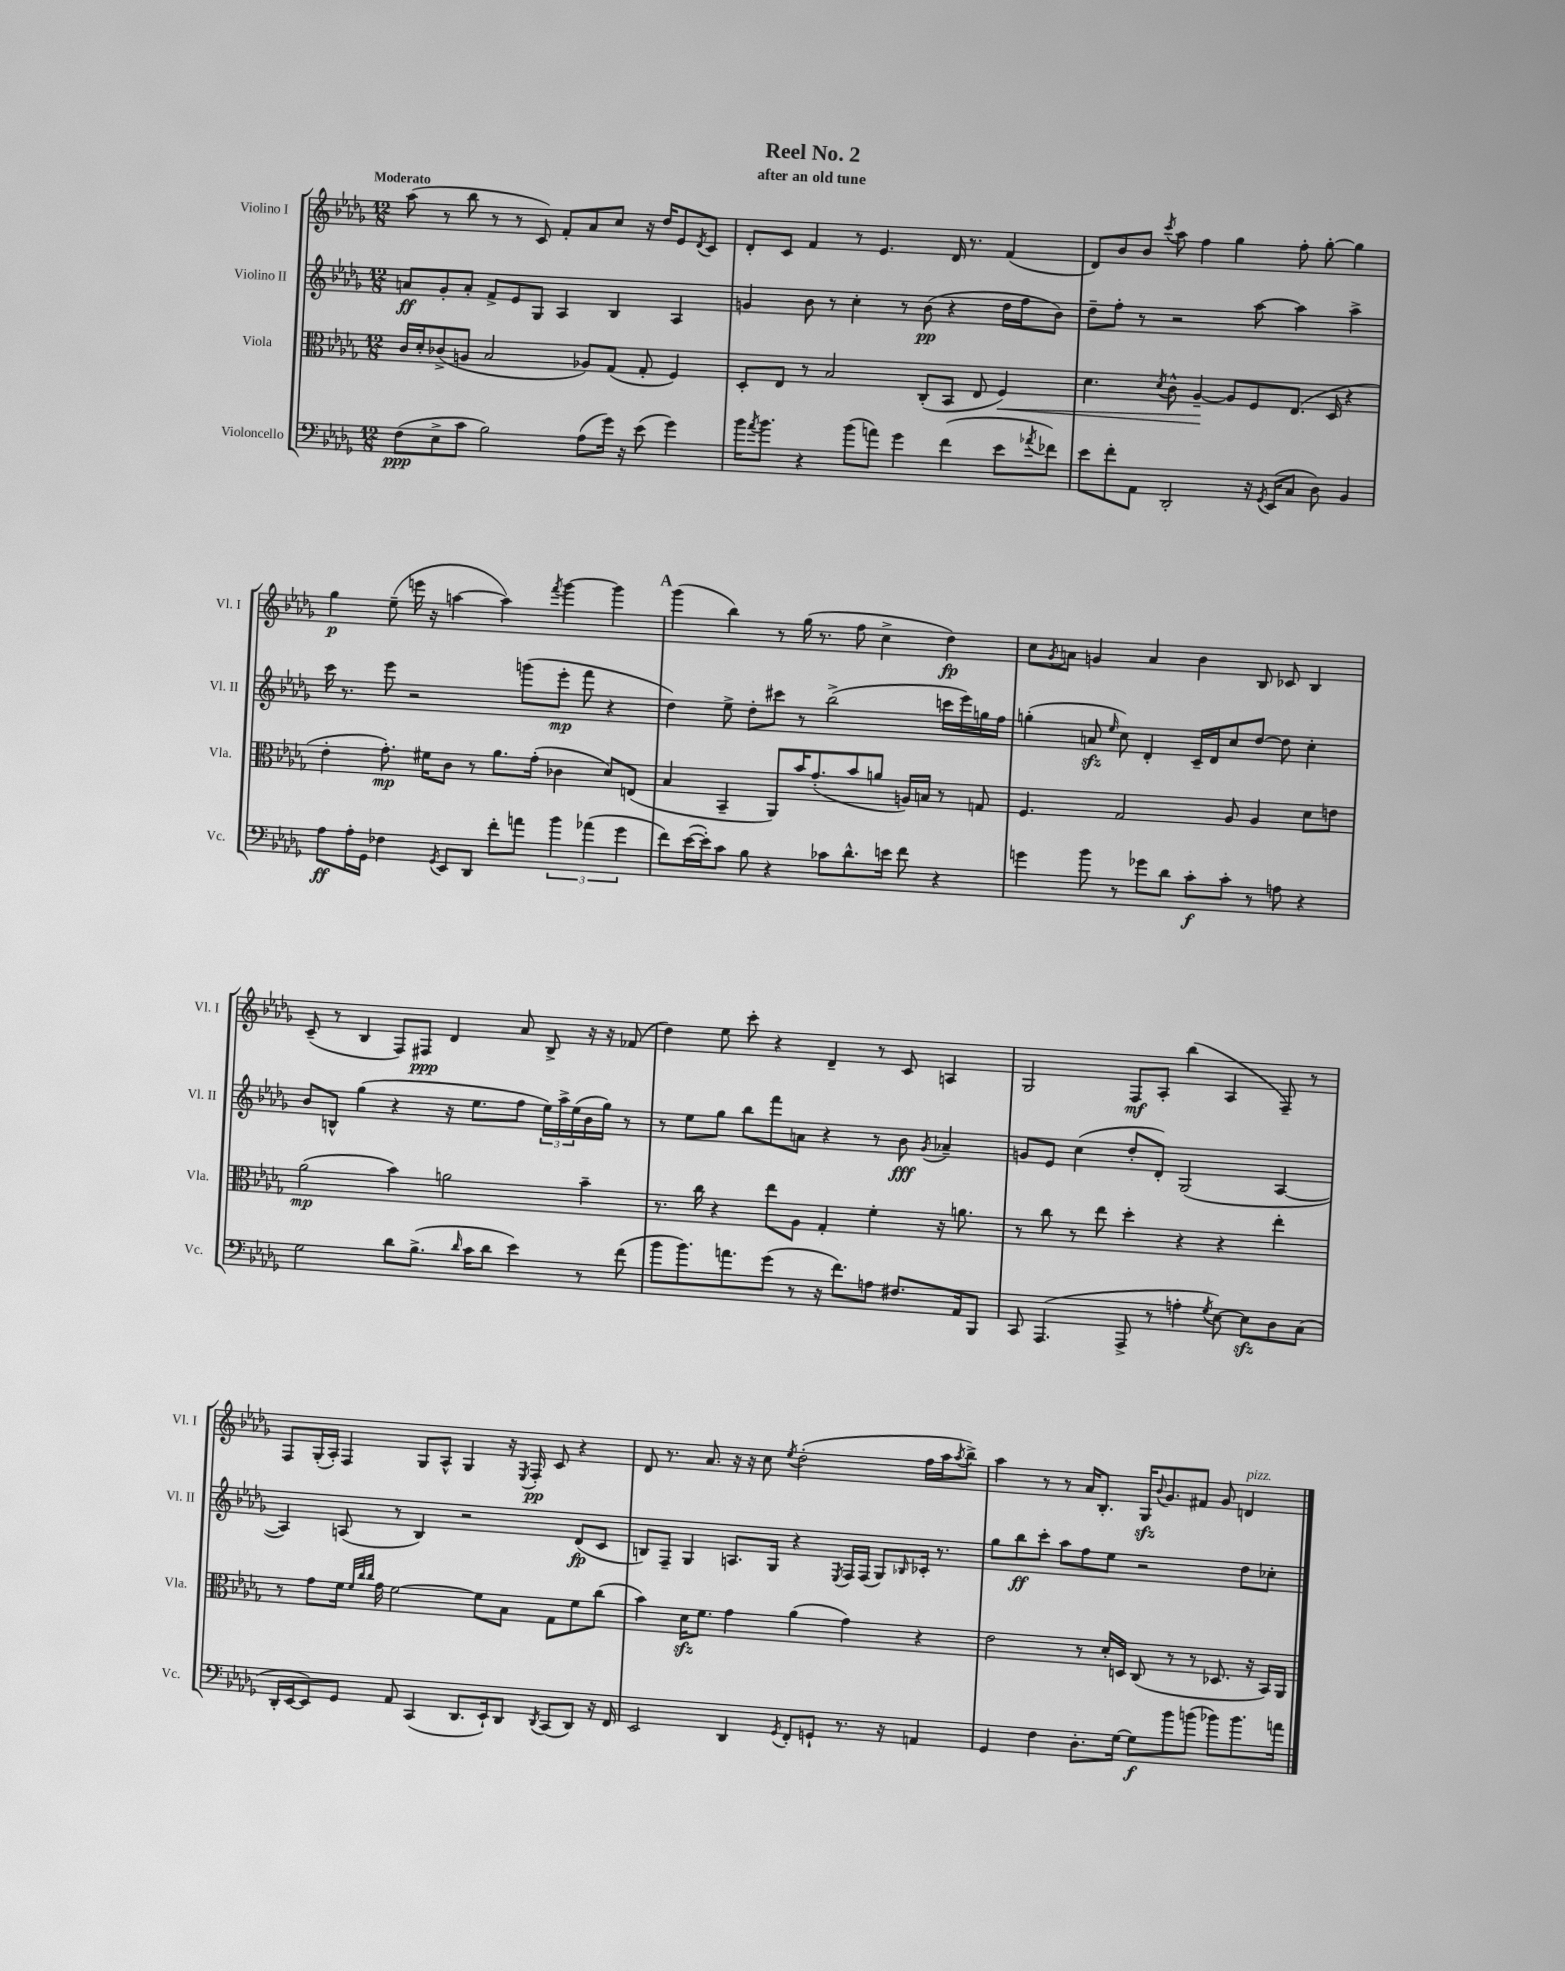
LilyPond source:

\header { title = "Reel No. 2" subtitle = "after an old tune" }
<<
\new StaffGroup <<
\new Staff = "s0" \with { instrumentName = "Violino I" shortInstrumentName = "Vl. I" } {
    \clef treble \key des \major \numericTimeSignature \time 12/8 \tempo "Moderato"
    aes''8( r8 bes''8 r8 r8 c'8) f'8-. aes'8 c''8 r16 des''16 ees'8 \acciaccatura { des'8 } c'8 |
    des'8-. c'8 f'4 r8 ees'4. des'16 r8. f'4( |
    des'8) bes'8 bes'8 \acciaccatura { c'''8 } aes''8 f''4 ges''4 f''8-. ges''8~-. ges''4 |
    ges''4\p ees''8--( e'''16 r16 a''4~ a''4) \acciaccatura { f'''8 } ges'''4~ ges'''4 |
    \mark \markup { \bold "A" } ges'''4( bes''4) r8 ges''16( r8. f''8 c''4-> des''4\fp) |
    c''8 \acciaccatura { ges'8 } a'8 g'4 a'4 bes'4 bes8 ces'8 bes4 |
    c'8--( r8 bes4 f8) fis8\ppp des'4 aes'8 bes8-> r16 r16 fes'8( |
    des''4) ees''8 c'''8-. r4 des'4-- r8 c'8 a4 |
    ges2 f8\mf aes8-. bes''4( aes4 f8--) r8 |
    f8 ges16-.( aes16-.) f4 ges8 aes8-^ ges4 r16 \acciaccatura { ees8 } f16-.\pp c'8 r4 |
    des'8 r8. aes'8. r16 r16 c''8 \acciaccatura { ees''8 } des''2-.( f''16 aes''16 \acciaccatura { aes''8 } bes''8->) |
    aes''4 r8 r8 aes'16 bes8.-. ges16\sfz \appoggiatura { bes'8 } ges'8. fis'8 ges'8 d'4^\markup { \italic "pizz." } \bar "|." |
}
\new Staff = "s1" \with { instrumentName = "Violino II" shortInstrumentName = "Vl. II" } {
    \clef treble \key des \major \numericTimeSignature \time 12/8
    a'8\ff ges'8-. a'8-. f'8-> ees'8 ges8 aes4 bes4 aes4 |
    g'4 bes'8 r8 c''4-. r8 bes'8\pp( r4 des''16 f''16 bes'8) |
    des''8-- f''8-. r8 r2 aes''8~ aes''4 aes''4-> |
    c'''16 r8. ees'''8 r2 g'''8( ees'''8-.\mp f'''8 r4 |
    \mark \markup { \bold "A" } des''4) ees''8-> des''8-. cis'''8 r8 bes''2->( c'''16 ees'''16) g''16 f''16 |
    g''4-.( a'8\sfz \grace { ees''16 } c''8) des'4-. c'16-- des'16 c''8 des''8~ des''8 c''4-. |
    bes'8 b8-^ ges''4( r4 r16 ees''8. f''8 \tuplet 3/2 { ees''16) aes''16-> ees''16( } bes'16 ges''16) r8 |
    r8 ees''8 ges''8 bes''8 f'''8 a'8 r4 r8 bes'8\fff \acciaccatura { ges'8 } aes'4-- |
    g'8 ees'8 c''4( des''8-. des'8-.) ges2( aes4~ |
    aes4) a8( r8 bes4) r2 des'8\fp( c'8 |
    b8) f8-- ges4 a8. ges16 r4 \acciaccatura { ees8 } f16 f16( ges8) \grace { bes16 } ces'16-. r8. |
    ges''8 bes''8\ff c'''8-. aes''8 f''8 ees''8 r2 des''8 ces''8-. \bar "|." |
}
\new Staff = "s2" \with { instrumentName = "Viola" shortInstrumentName = "Vla." } {
    \clef alto \key des \major \numericTimeSignature \time 12/8
    c'16 des'16-. ces'8->( a8 bes2 aes8) ges8( ges8-. f4) |
    des8-. ees8 r8 bes2 c8-.( bes,8 ees8 f4\<) |
    des'4. \acciaccatura { des'8 } c'8-^ aes4~--\! aes8 f8 ees8.( des16 r4 |
    ees'4-. ges'8.-.\mp) fis'16 c'8 r8 aes'8. ges'16-.( ces'4 des'8) e8( |
    \mark \markup { \bold "A" } bes4 bes,4-- aes,8) bes'16 ges'8.-.( bes'8 a'8 a16) b16 r8 g8 |
    f4. ges2 aes8 aes4 des'8 e'8 |
    aes'2\mp( bes'4) a'2 bes'4-- |
    r8. c''16 r4 ees''8 aes8 ges4-. f'4-. r16 a'8. |
    r8 c''8 r8 ees''8 des''4-. r4 r4 ees''4-. |
    r8 ges'8 f'16 \grace { f'32 c''32 c''32 } ges'16 f'2~ f'8 bes8 ges8 f'8 c''8( |
    bes'4) des'16\sfz f'8. ges'4 aes'4( ges'4) r4 |
    ees'2 r8 des'16-. d16 c8( r8 r8 des8. r16 bes,16) aes,16 \bar "|." |
}
\new Staff = "s3" \with { instrumentName = "Violoncello" shortInstrumentName = "Vc." } {
    \clef bass \key des \major \numericTimeSignature \time 12/8
    f8\ppp( ees8-> c'8 bes2) aes8( ges'16) r16 ees'8( ges'4) |
    bes'16 \acciaccatura { aes'8 } bes'8. r4 bes'8( a'8) ges'4 f'4( ees'8 \acciaccatura { aes'8 } fes'8) |
    ees'8 f'8-. aes,8 des,2-. r16 \acciaccatura { ges,8 } ees,16( c8 des8) bes,4 |
    aes8\ff aes16-. ges,16 fes4 \acciaccatura { ges,8 } ees,8 des,8 f'8-. a'8 \tuplet 3/2 { bes'4 aes'4( ges'4 } |
    \mark \markup { \bold "A" } f'8) ees'16~( ees'16-.) c'8 bes8 r4 ces'8 des'8.-^ e'16 f'8 r4 |
    g'4 bes'8 r8 ges'8 des'8 c'8-.\f c'8-. r8 a8 r4 |
    ges2 des'8 bes8.->( \grace { des'16 } c'16 des'8 ees'4) r8 f'8( |
    bes'8 bes'8.) a'8. ges'8( r8 r16 f'8.) a8 fis8. aes,16 bes,,8 |
    c,8 aes,,4.( aes,,8-> r8 a4-. \acciaccatura { ges8 } ees8~) ees8\sfz des8 c8( |
    des,16-. ees,16~ ees,8) ges,8 aes,8 c,4( des,8. ees,16-!) des,8 \acciaccatura { des,8 } c,8( des,8) r16 f,16 |
    ees,2 des,4 \acciaccatura { ges,8 } f,8-. g,8-! r8. r16 a,4 |
    ges,4 f4 des8.-. ges16~ ges8\f bes'8 b'8( bes'8) bes'8. a'16 \bar "|." |
}
>>
>>
\layout { \context { \Score \remove "Bar_number_engraver" } }
